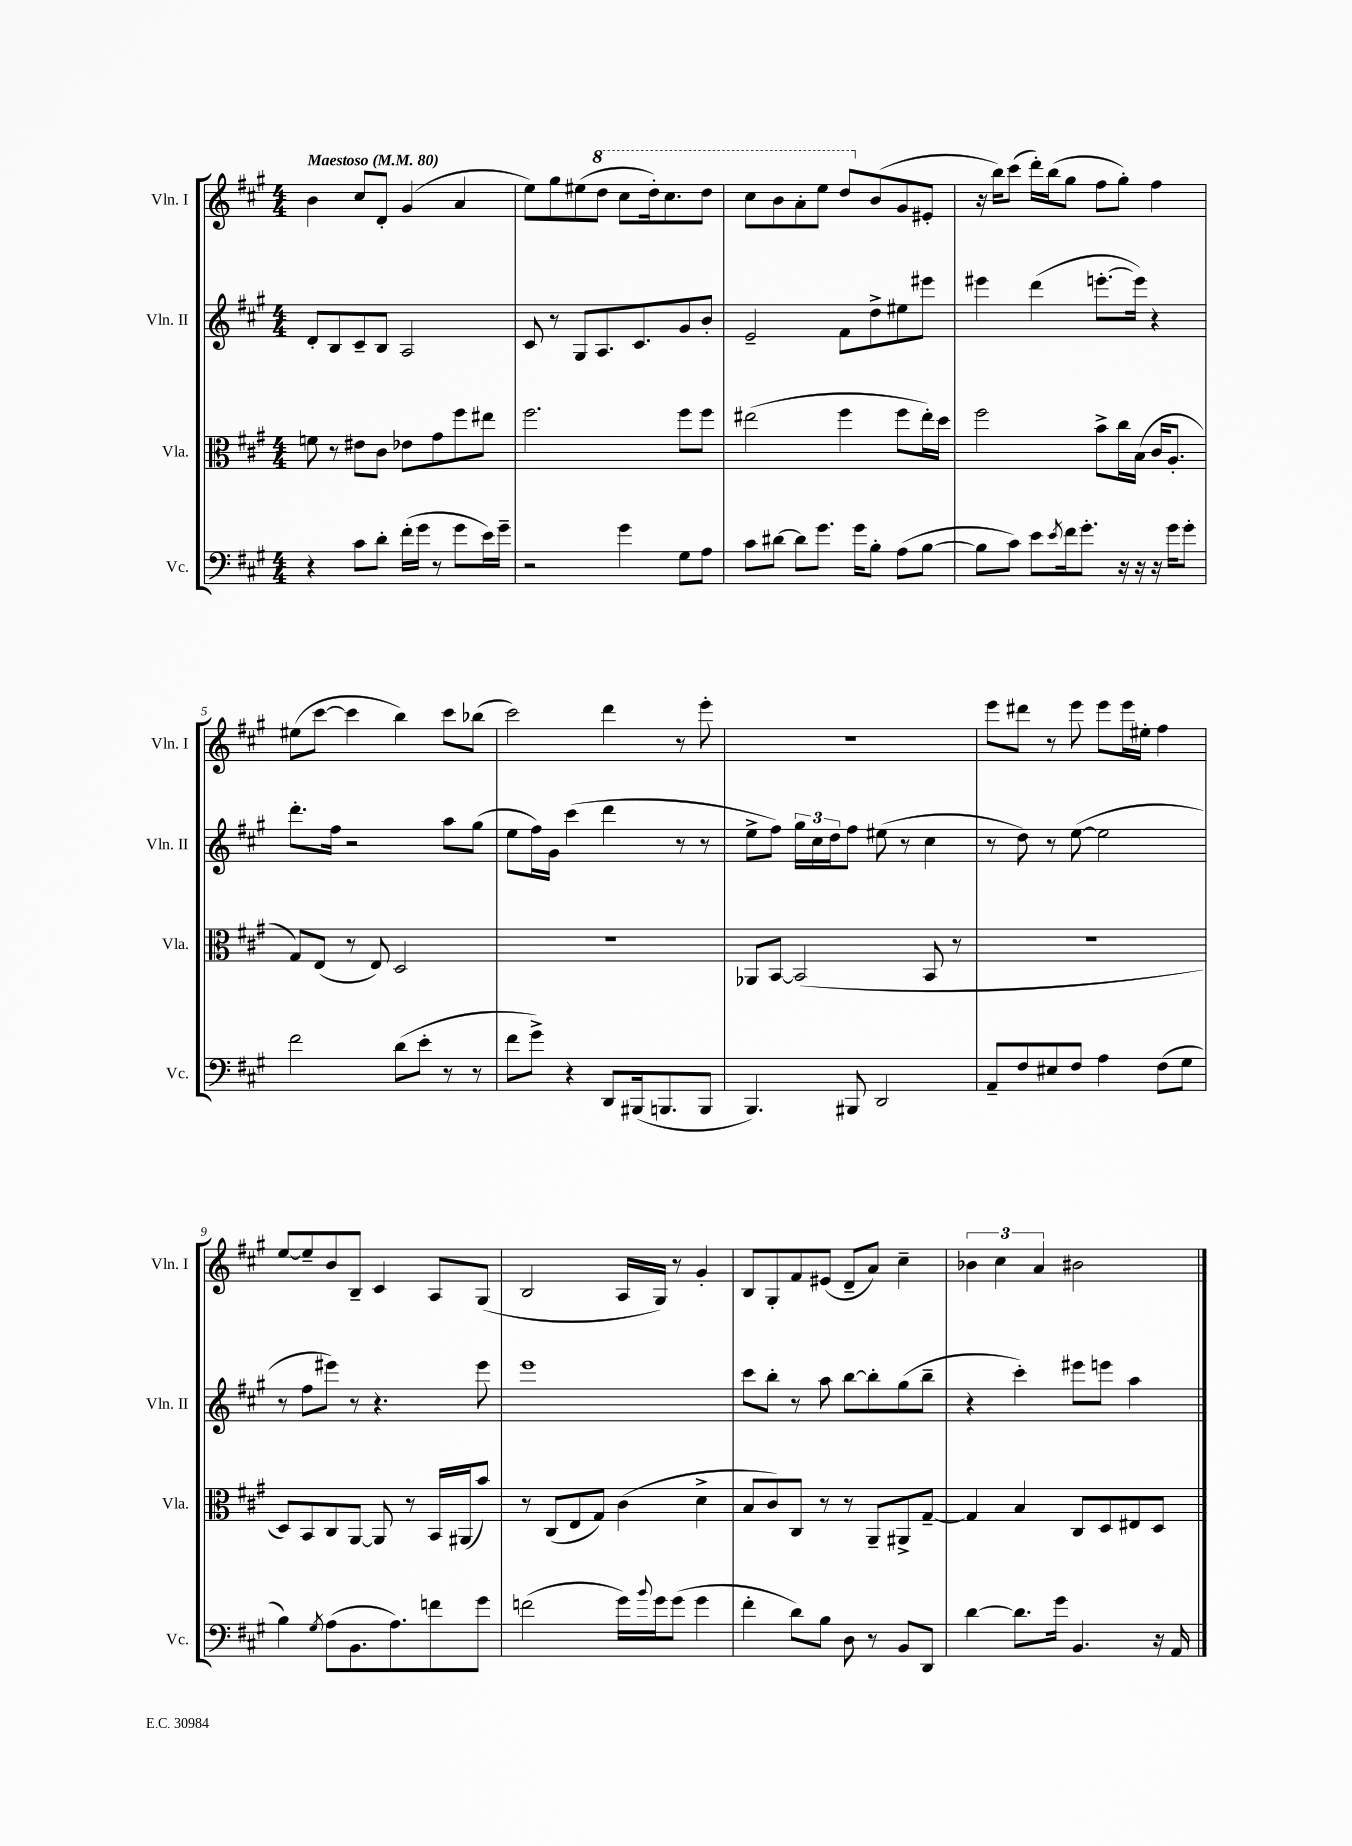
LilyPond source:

<<
\new StaffGroup <<
\new Staff = "s0" \with { instrumentName = "Vln. I" shortInstrumentName = "Vln. I" } {
    \clef treble \key a \major \numericTimeSignature \time 4/4 \tempo "Maestoso" 4 = 80
    b'4 cis''8 d'8-. gis'4( a'4 |
    e''8) gis''8 eis''8( \ottava #1 d'''8 cis'''8 d'''16-.) cis'''8. d'''8 |
    cis'''8 b''8 a''8-. e'''8 d'''8 \ottava #0 b'8( gis'8 eis'8-. |
    r16 b''16) cis'''8( d'''16-.) b''16( gis''8 fis''8 gis''8-.) fis''4 |
    eis''8( cis'''8~ cis'''4 b''4) cis'''8 bes''8( |
    cis'''2) d'''4 r8 e'''8-. |
    R1 |
    e'''8 dis'''8 r8 e'''8 e'''8 e'''16 eis''16-. fis''4 |
    e''8~ e''8-- b'8 b8-- cis'4 a8 gis8( |
    b2 a16 gis16) r8 gis'4-. |
    b8 gis8-. fis'8 eis'8( d'8-- a'8) cis''4-- |
    \tuplet 3/2 { bes'4 cis''4 a'4 } bis'2 \bar "|." |
}
\new Staff = "s1" \with { instrumentName = "Vln. II" shortInstrumentName = "Vln. II" } {
    \clef treble \key a \major \numericTimeSignature \time 4/4
    d'8-. b8 cis'8-- b8 a2 |
    cis'8 r8 gis8 a8. cis'8. gis'8 b'8-. |
    e'2-- fis'8 d''8-> eis''8 eis'''8 |
    eis'''4 d'''4( e'''8.~-. e'''16) r4 |
    d'''8.-. fis''16 r2 a''8 gis''8( |
    e''8 fis''16) gis'16 cis'''4( d'''4 r8 r8 |
    e''8-> fis''8) \tuplet 3/2 { gis''16 cis''16 d''16 } fis''8 eis''8( r8 cis''4 |
    r8 d''8) r8 e''8~( e''2 |
    r8 fis''8 eis'''8) r8 r4. eis'''8 |
    e'''1 |
    cis'''8 b''8-. r8 a''8 b''8~ b''8-. gis''8( b''8-- |
    r4 cis'''4-.) eis'''8 e'''8 a''4 \bar "|." |
}
\new Staff = "s2" \with { instrumentName = "Vla." shortInstrumentName = "Vla." } {
    \clef alto \key a \major \numericTimeSignature \time 4/4
    f'8 r8 eis'8 cis'8 ees'8 gis'8 fis''8 eis''8 |
    fis''2. fis''8 fis''8 |
    eis''2( fis''4 fis''8 eis''16-.) d''16 |
    fis''2 b'8-> cis''16 b16( cis'16 a8.-. |
    gis8) e8( r8 e8) d2 |
    R1 |
    aes,8 b,8~ b,2( b,8 r8 |
    R1 |
    d8) b,8 cis8 a,8~ a,8 r8 b,16 ais,16( b'8) |
    r8 cis8( e8 gis8) cis'4( d'4-> |
    b8 cis'8) cis8 r8 r8 a,8-- ais,8-> gis8~-- |
    gis4 b4 cis8 d8 eis8 d8 \bar "|." |
}
\new Staff = "s3" \with { instrumentName = "Vc." shortInstrumentName = "Vc." } {
    \clef bass \key a \major \numericTimeSignature \time 4/4
    r4 cis'8 d'8-. fis'16-.( gis'16 r8 gis'8 e'16) gis'16-- |
    r2 gis'4 gis8 a8 |
    cis'8 dis'8~ dis'8 gis'8. gis'16 b8-. a8( b8~ |
    b8 cis'8) e'8 \acciaccatura { e'8 } fis'16 gis'8.-. r16 r16 r16 gis'16 gis'8-. |
    fis'2 d'8( e'8-. r8 r8 |
    fis'8 gis'8->) r4 d,8 bis,,16( b,,8. b,,8 |
    b,,4.) bis,,8 d,2 |
    a,8-- fis8 eis8 fis8 a4 fis8( gis8 |
    b4) \acciaccatura { gis8 } a8( b,8. a8.) f'8 gis'8 |
    f'2( gis'16) \appoggiatura { b'8 } gis'16 gis'8( gis'4 |
    fis'4-. d'8) b8 d8 r8 b,8 d,8 |
    d'4~ d'8. gis'16 b,4. r16 a,16 \bar "|." |
}
>>
>>
